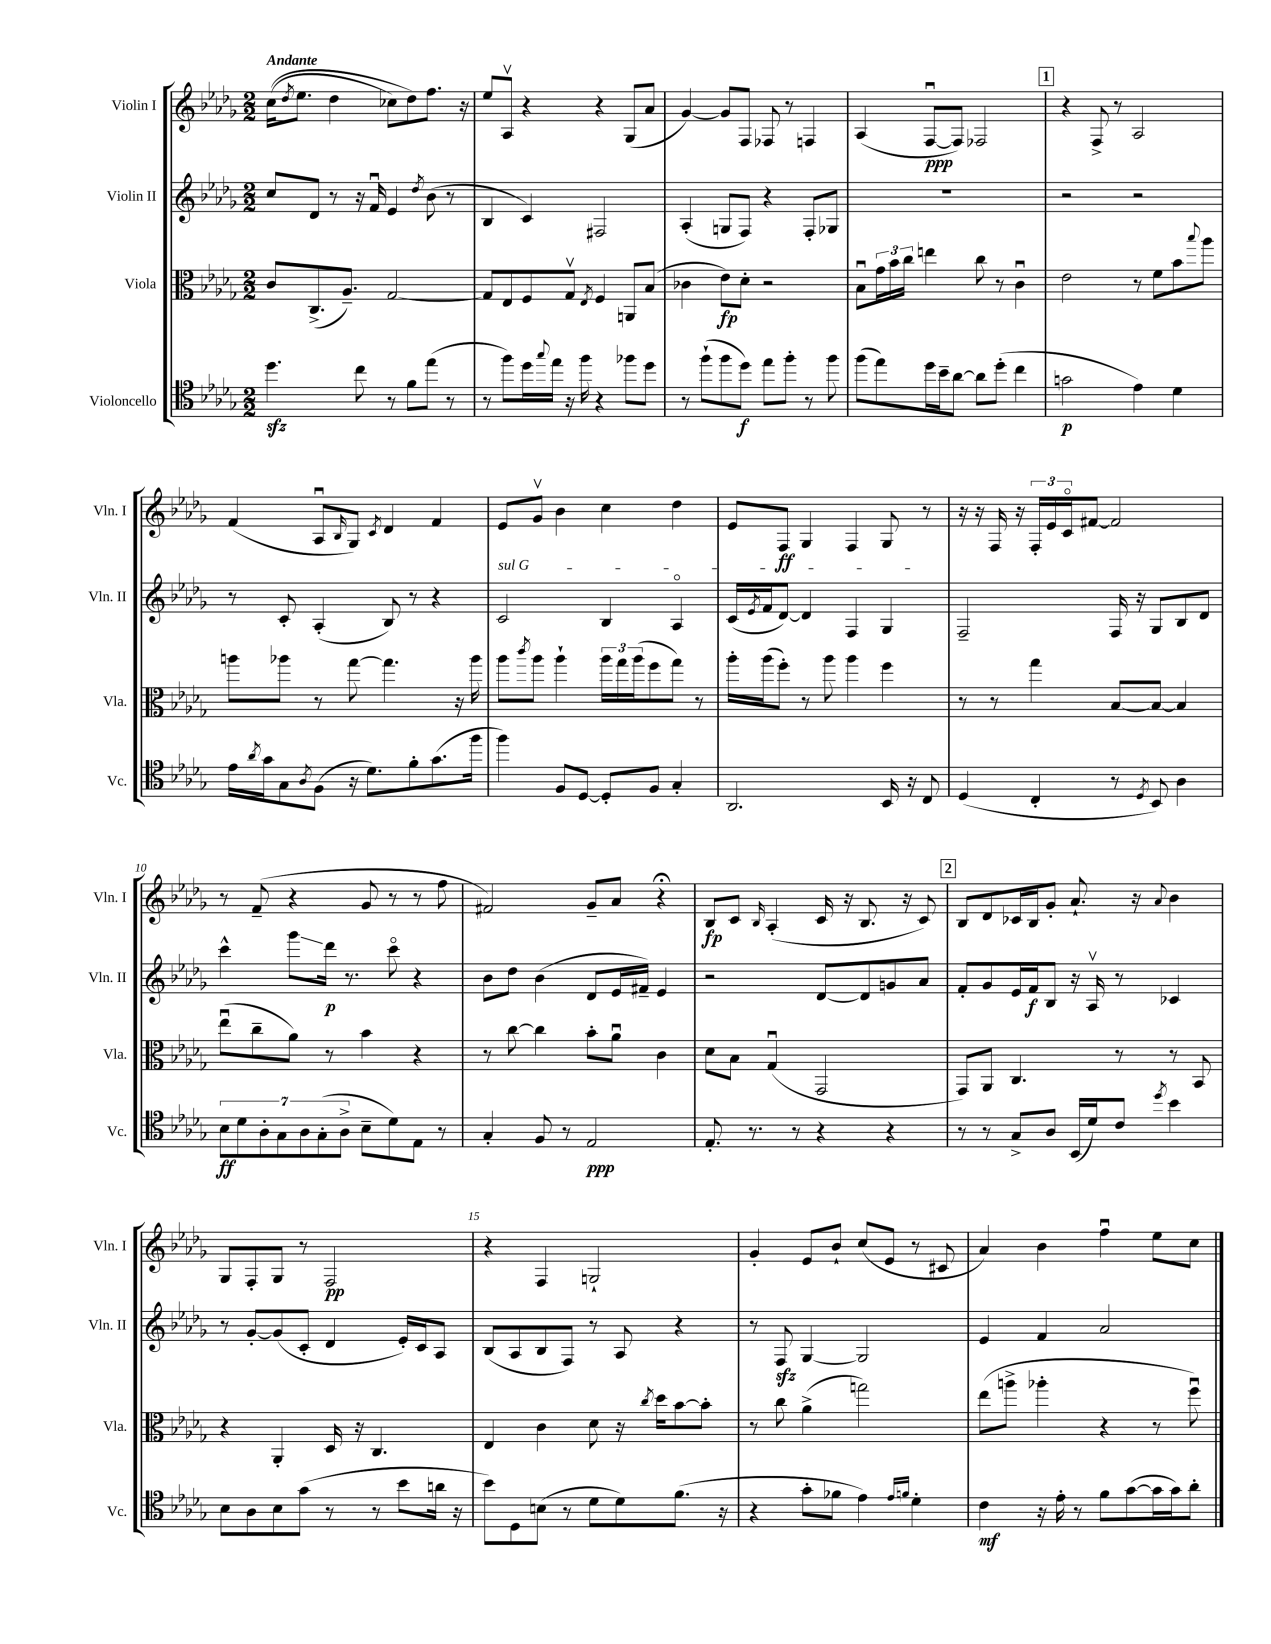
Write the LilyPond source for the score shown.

<<
\new StaffGroup <<
\new Staff = "s0" \with { instrumentName = "Violin I" shortInstrumentName = "Vln. I" } {
    \clef treble \key des \major \numericTimeSignature \time 2/2 \tempo "Andante"
    c''16(\( \acciaccatura { des''8 } ees''8. des''4 ces''8) des''8\) f''8. r16 |
    ees''8 aes8\upbow r4 r4 ges8( aes'8 |
    ges'4~) ges'8 f8 fes8 r8 f4 |
    aes4( f8~\downbow\ppp f8) fes2 |
    \mark \markup { \box "1" } r4 f8-> r8 aes2 |
    f'4( aes8\downbow \grace { bes16 } ges8) \acciaccatura { c'8 } des'4 f'4 |
    ees'8 ges'8\upbow bes'4 c''4 des''4 |
    ees'8 f8\ff ges4 f4 ges8 r8 |
    r16 r16 f16 r16 \tuplet 3/2 { f16-. ees'16 c'16\flageolet } fis'8~ fis'2 |
    r8 f'8--( r4 ges'8 r8 r8 f''8 |
    fis'2) ges'8-- aes'8 r4\fermata |
    bes8\fp c'8 \grace { bes16 } aes4-.( c'16 r16 bes8. r16 c'8) |
    \mark \markup { \box "2" } bes8 des'8 ces'16 bes16 ges'8-. aes'8.-! r16 \appoggiatura { aes'8 } bes'4 |
    ges8 f8-. ges8 r8 f2\pp |
    r4 f4 g2-! |
    ges'4-. ees'8 bes'8-! c''8( ees'8 r8 cis'8 |
    aes'4) bes'4 f''4\downbow ees''8 c''8 \bar "|." |
}
\new Staff = "s1" \with { instrumentName = "Violin II" shortInstrumentName = "Vln. II" } {
    \clef treble \key des \major \numericTimeSignature \time 2/2
    c''8 des'8 r8 r16 f'16\downbow ees'4 \acciaccatura { des''8 } bes'8( r8 |
    bes4 c'4) fis2 |
    aes4-.( g8 f8) r4 f8-. ges8 |
    R1 |
    \mark \markup { \box "1" } r2 r2 |
    r8 c'8-. aes4-.( bes8) r8 r4 |
    \once \override TextSpanner.bound-details.left.text = \markup { \italic "sul G" } c'2\startTextSpan bes4 aes4\flageolet |
    c'16( \acciaccatura { ees'8 } f'16 des'8~) des'4 f4 ges4\stopTextSpan |
    f2-- f16 r16 ges8 bes8 des'8 |
    c'''4-^ ges'''8\glissando des'''16\p r8. c'''8\flageolet r4 |
    bes'8 des''8 bes'4( des'8 ees'16 fis'16--) ees'4 |
    r2 des'8~ des'8 g'8 aes'8 |
    \mark \markup { \box "2" } f'8-. ges'8 ees'16 f'16\f bes8 r16 aes16\upbow r8 ces'4 |
    r8 ges'8~-. ges'8( c'8-. des'4 ees'16-.) c'16 aes8 |
    bes8( aes8 bes8 f8) r8 aes8 r4 |
    r8 f8\sfz ges4~ ges2 |
    ees'4 f'4 aes'2 \bar "|." |
}
\new Staff = "s2" \with { instrumentName = "Viola" shortInstrumentName = "Vla." } {
    \clef alto \key des \major \numericTimeSignature \time 2/2
    c'8 c8.->( aes8.--) ges2~ |
    ges8 ees8 f8 ges8\upbow \acciaccatura { ees8 } f4 a,8 bes8( |
    ces'4 ees'8\fp) des'8-. r2 |
    bes8\downbow \tuplet 3/2 { ges'16 bes'16 c''16 } e''4 c''8 r8 c'4\downbow |
    \mark \markup { \box "1" } ees'2 r8 f'8 bes'8 \appoggiatura { bes''8 } aes''8 |
    a''8 aes''8 r8 ges''8~ ges''4. r16 aes''16 |
    aes''8 \acciaccatura { c'''8 } aes''8 aes''4-! \tuplet 3/2 { aes''16 ges''16 aes''16( } f''8 ges''8) r8 |
    aes''16-. aes''16( f''8-.) r8 aes''8 aes''4 f''4 |
    r8 r8 ges''4 bes8~ bes8~ bes4 |
    ees''8\downbow( c''8-- aes'8) r8 bes'4 r4 |
    r8 c''8~ c''4 bes'8-. aes'8\downbow c'4 |
    des'8 bes8 ges4\downbow( ges,2 |
    \mark \markup { \box "2" } ges,8) aes,8 c4. r8 r8 bes,8 |
    r4 aes,4-. des16 r16 c4. |
    ees4 c'4 des'8 r16 \acciaccatura { c''8 } des''16 bes'8~ bes'8-. |
    r8 c''8 aes'4->( g''2) |
    ees''8( a''8-> aes''4-. r4 r8 f''8\downbow) \bar "|." |
}
\new Staff = "s3" \with { instrumentName = "Violoncello" shortInstrumentName = "Vc." } {
    \clef tenor \key des \major \numericTimeSignature \time 2/2
    des''4.\sfz c''8 r8 f'8 ees''8( r8 |
    r8 f''8) des''16 \appoggiatura { ges''8 } ees''16 r16 f''16 r4 fes''8 des''8 |
    r8 f''8-!( f''8 des''8\f) ees''8 f''8-. r8 f''8 |
    f''8( ees''8) des''16 bes'16-- aes'8~ aes'8 des''8-.( c''4 |
    \mark \markup { \box "1" } g'2\p ees'4) des'4 |
    ees'16 \acciaccatura { aes'8 } ges'16 ges8 \acciaccatura { aes8 } f8( r16 des'8.) f'8-. ges'8.( f''16 |
    f''4) f8 des8~ des8-. f8 ges4-. |
    aes,2. bes,16 r16 c8 |
    des4( c4-. r8 \acciaccatura { des8 } bes,8) aes4 |
    \tuplet 7/4 { bes8\ff des'8 aes8-. ges8 aes8 ges8-.( aes8-> } bes8-- des'8) ees8 r8 |
    ges4-. f8 r8 ees2\ppp |
    ees8.-. r8. r8 r4 r4 |
    \mark \markup { \box "2" } r8 r8 ges8-> aes8 bes,16( des'16) c'8 \acciaccatura { des''8 } bes'4 |
    bes8 aes8 bes8 ges'8( r8 r8 bes'8 a'16 r16 |
    bes'8) des8 b8( r8 des'8 des'8) f'8.( r16 |
    r4 ges'8-. fes'8 ees'4) \grace { ees'16 f'16 } des'4-. |
    c'4\mf r16 ees'16-. r8 f'8 ges'8~( ges'16 ges'16) aes'8-. \bar "|." |
}
>>
>>
\layout { \context { \Score \override BarNumber.break-visibility = ##(#f #t #t) barNumberVisibility = #(every-nth-bar-number-visible 5) } }
